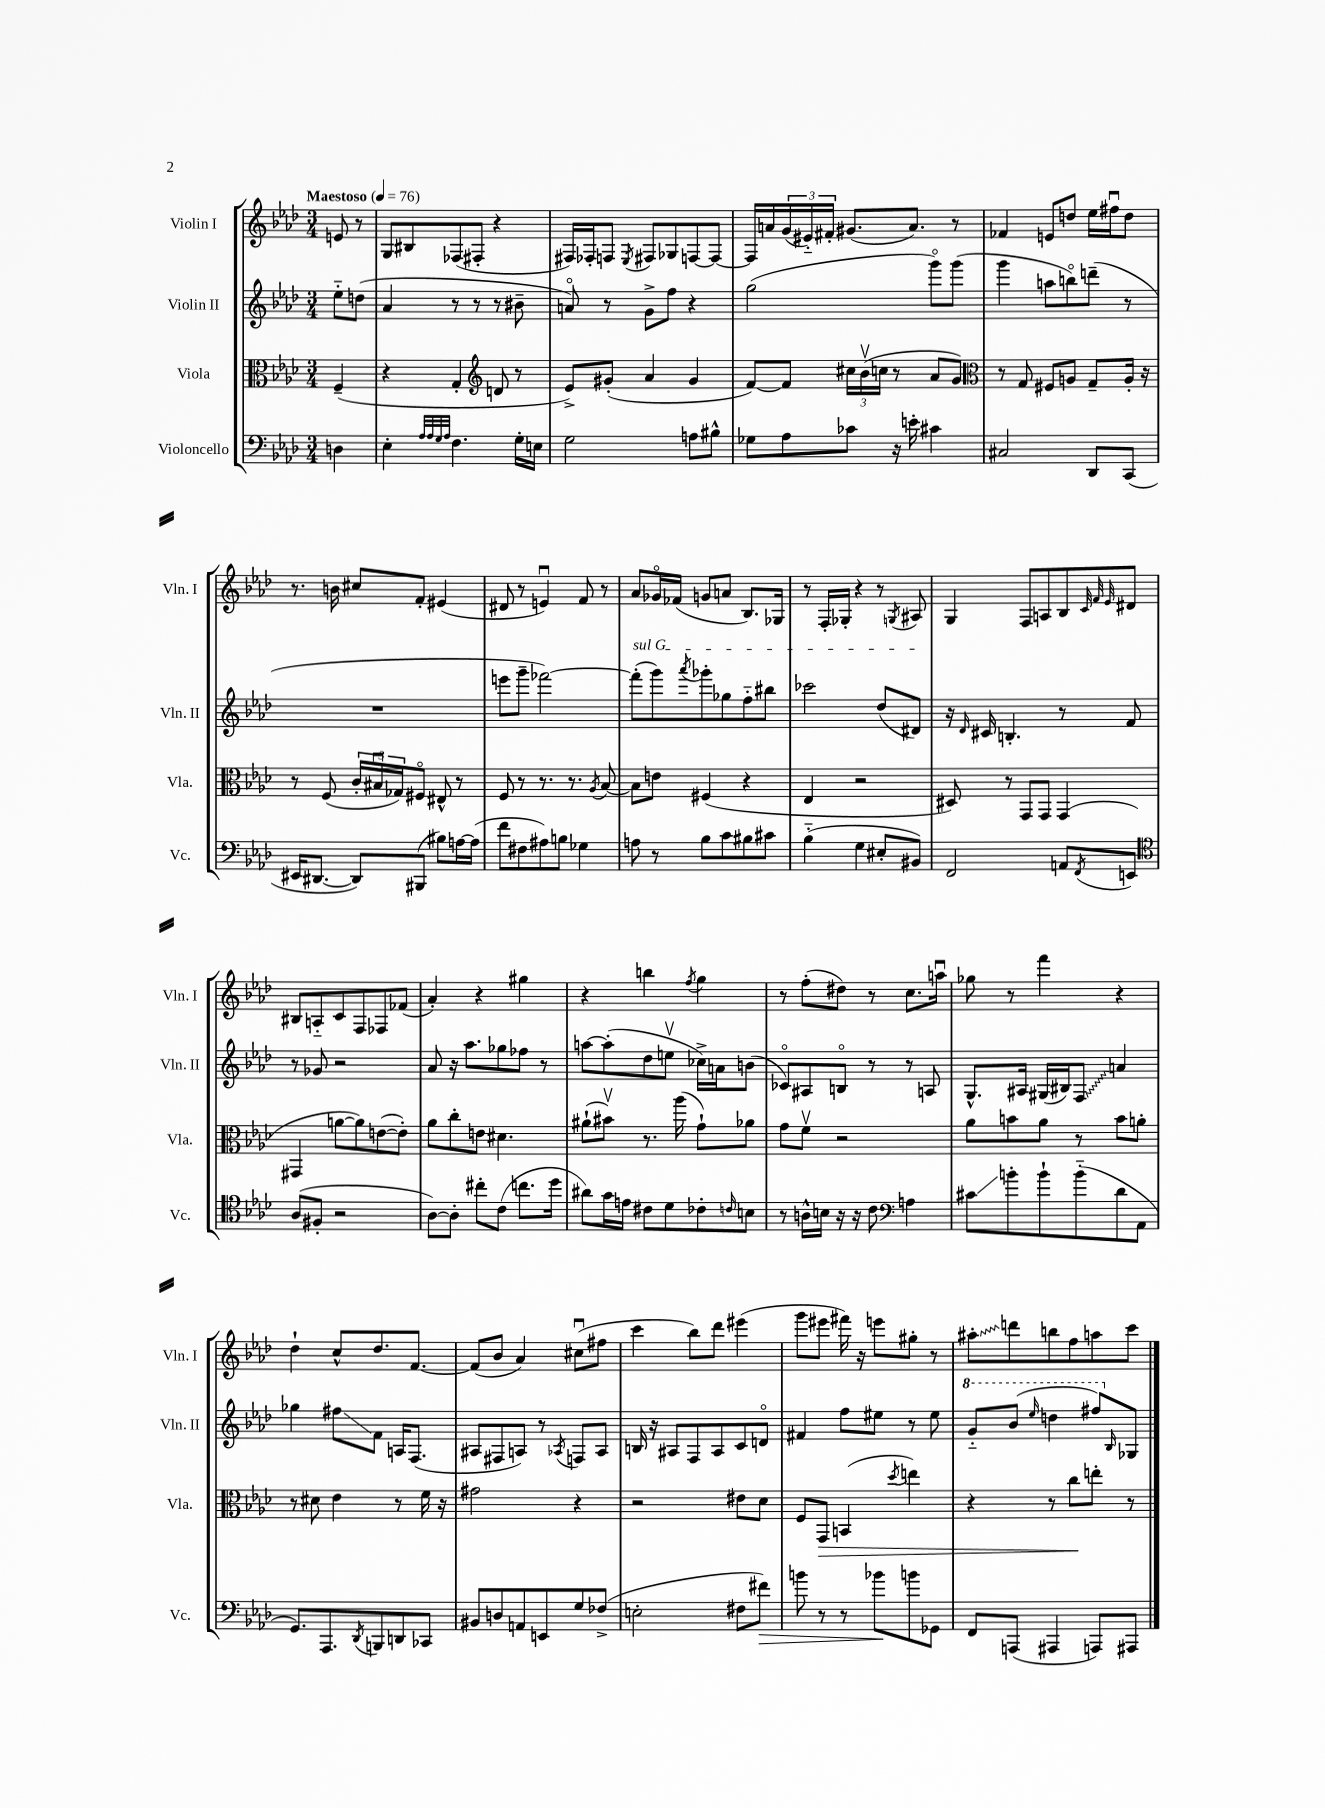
<<
\new StaffGroup <<
\new Staff = "s0" \with { instrumentName = "Violin I" shortInstrumentName = "Vln. I" } {
    \clef treble \key aes \major \numericTimeSignature \time 3/4 \partial 4 \tempo "Maestoso" 4 = 76
    e'8 r8 |
    g8 bis8 fes8( fis8-. r4 |
    fis16) fes16-. f8 \acciaccatura { ees8 } fis8 ges8 f8~ f8~ |
    f16 a'16 \tuplet 3/2 { g'16( eis'16-_) fis'16-. } gis'8.( a'8.) r8 |
    fes'4 e'8 d''8 ees''16 fis''16\downbow d''8 |
    r8. b'16 cis''8 f'8-. eis'4( |
    dis'8 r8 e'4\downbow) f'8 r8 |
    aes'8 ges'16\flageolet fes'16( g'8 a'8 bes8.) ges16 |
    r8 f16-. ges16-. r4 r8 \acciaccatura { g8 } ais8 |
    g4 f8 a8 bes8 \grace { c'32 f'32 ees'32 } dis'8 |
    bis8 a8-_ c'8 f8 fes8 fes'8( |
    aes'4-.) r4 gis''4 |
    r4 b''4 \acciaccatura { f''8 } g''4 |
    r8 f''8-.( dis''8) r8 c''8. a''16\downbow |
    ges''8 r8 f'''4 r4 |
    des''4-! c''8-^ des''8. f'8.~ |
    f'8( bes'8 aes'4) cis''8\downbow( fis''8 |
    c'''4 bes''8) des'''8 eis'''4( |
    g'''8 eis'''8 fis'''16) r16 e'''8 gis''8-. r8 |
    \once \override Glissando.style = #'zigzag ais''8-.\glissando d'''8 b''8 f''8 a''8 c'''8 \bar "|." |
}
\new Staff = "s1" \with { instrumentName = "Violin II" shortInstrumentName = "Vln. II" } {
    \clef treble \key aes \major \numericTimeSignature \time 3/4 \partial 4
    ees''8-_ d''8( |
    aes'4 r8 r8 r8 bis'8-- |
    a'8\flageolet) r8 g'8-> f''8 r4 |
    g''2( g'''8\flageolet) g'''8( |
    g'''4 a''8 b''8\flageolet) d'''8--( r8 |
    R2. |
    e'''8 g'''8-- fes'''2~) |
    \once \override TextSpanner.bound-details.left.text = \markup { \italic "sul G" } fes'''8-.\startTextSpan( g'''8) \acciaccatura { aes'''8 } ges'''8-. ges''8 f''8-_ bis''8 |
    ces'''2 des''8( dis'8\stopTextSpan) |
    r16 \grace { des'16 } cis'16 b4.-. r8 f'8 |
    r8 ges'8 r2 |
    aes'8 r16 aes''8. ges''8 fes''8 r8 |
    a''8~ a''8-.( des''8 e''8\upbow ces''16->) a'16 b'8( |
    ces'8\flageolet) ais8 b8\flageolet r8 r8 a8 |
    g8.-^ ais16 gis16( bis16) \once \override Glissando.style = #'zigzag f8\glissando a'4 |
    ges''4 fis''8\glissando f'8 a16 f8.( |
    ais8 fis8 a8) r8 \acciaccatura { aes8 } f8 aes8 |
    b16 r16 ais8 f8 ais8 c'8 d'8\flageolet |
    fis'4 f''8 eis''8 r8 eis''8 |
    \ottava #1 g''8-_ bes''8( \grace { ees'''16 } d'''4 fis'''8) \ottava #0 \grace { bes16 } ges8 \bar "|." |
}
\new Staff = "s2" \with { instrumentName = "Viola" shortInstrumentName = "Vla." } {
    \clef alto \key aes \major \numericTimeSignature \time 3/4 \partial 4
    f4--( |
    r4 g4-. \clef treble d'8 r8 |
    ees'8->) gis'8-.( aes'4 gis'4 |
    f'8~) f'8 \tuplet 3/2 { cis''16 bes'16\upbow( c''16 } r8 aes'8 g'8) |
    \clef alto r8 g8 fis8 a8 g8-- a16-. r16 |
    r8 f8( \tuplet 3/2 { c'16-. bis16\downbow ges16) } fis8\flageolet eis8-^ r8 |
    f8 r8 r8. r8. \acciaccatura { aes8 } bes8~ |
    bes8 e'8 fis4( r4 |
    ees4 r2 |
    dis8) r8 g,8 g,8 g,4( |
    gis,4 a'8~ a'8) e'8~( e'8-.) |
    aes'8 c''8-. e'8 dis'4. |
    ais'8-!( bis'8\upbow) r8. aes''16( g'8-!) aes'8 |
    g'8 f'8\upbow r2 |
    aes'8 b'8 aes'8 r8 b'8 a'8-. |
    r8 dis'8 ees'4 r8 f'16 r16 |
    gis'2 r4 |
    r2 eis'8 des'8 |
    f8 g,8\> b,4( \acciaccatura { des''8 } e''4) |
    r4 r8 c''8\! e''8-. r8 \bar "|." |
}
\new Staff = "s3" \with { instrumentName = "Violoncello" shortInstrumentName = "Vc." } {
    \clef bass \key aes \major \numericTimeSignature \time 3/4 \partial 4
    d4 |
    ees4-. \grace { aes32 aes32 g32 aes32 } f4. g16-. e16 |
    g2 a8 bis8-^ |
    ges8 aes8 ces'8 r16 e'16-. cis'4 |
    cis2 des,8 c,8( |
    eis,16 dis,8.~ dis,8) bis,,8( bis8) a16~ a16( |
    f'8 fis8 ais8) b8 ges4 |
    a8 r8 bes8 c'8 bis8 cis'8 |
    bes4-_( g4 eis8-. bis,8) |
    f,2 a,8 \acciaccatura { f,8 } e,8 |
    \clef tenor aes8( fis8-. r2 |
    aes8~) aes8-. cis''8-. c'8( c''8. des''16 |
    ais'8) g'16 e'16 cis'8 des'8 ces'8-. \grace { c'16 } b8 |
    r8 a16-^ b16 r16 r16 c'8 \clef bass a4 |
    cis'8\glissando b'8-. b'8-! b'8-_( des'8 aes,8 |
    g,8.) aes,,8. \acciaccatura { des,8 } b,,8 d,8 ces,8 |
    bis,8 d8 a,8 e,8 g8 fes8->( |
    e2-. fis8 fis'8\>) |
    b'8 r8 r8 bes'8\! b'8 ges,8 |
    f,8 a,,8( ais,,4 a,,8) ais,,8 \bar "|." |
}
>>
>>
\layout { \context { \Score \remove "Bar_number_engraver" } }
